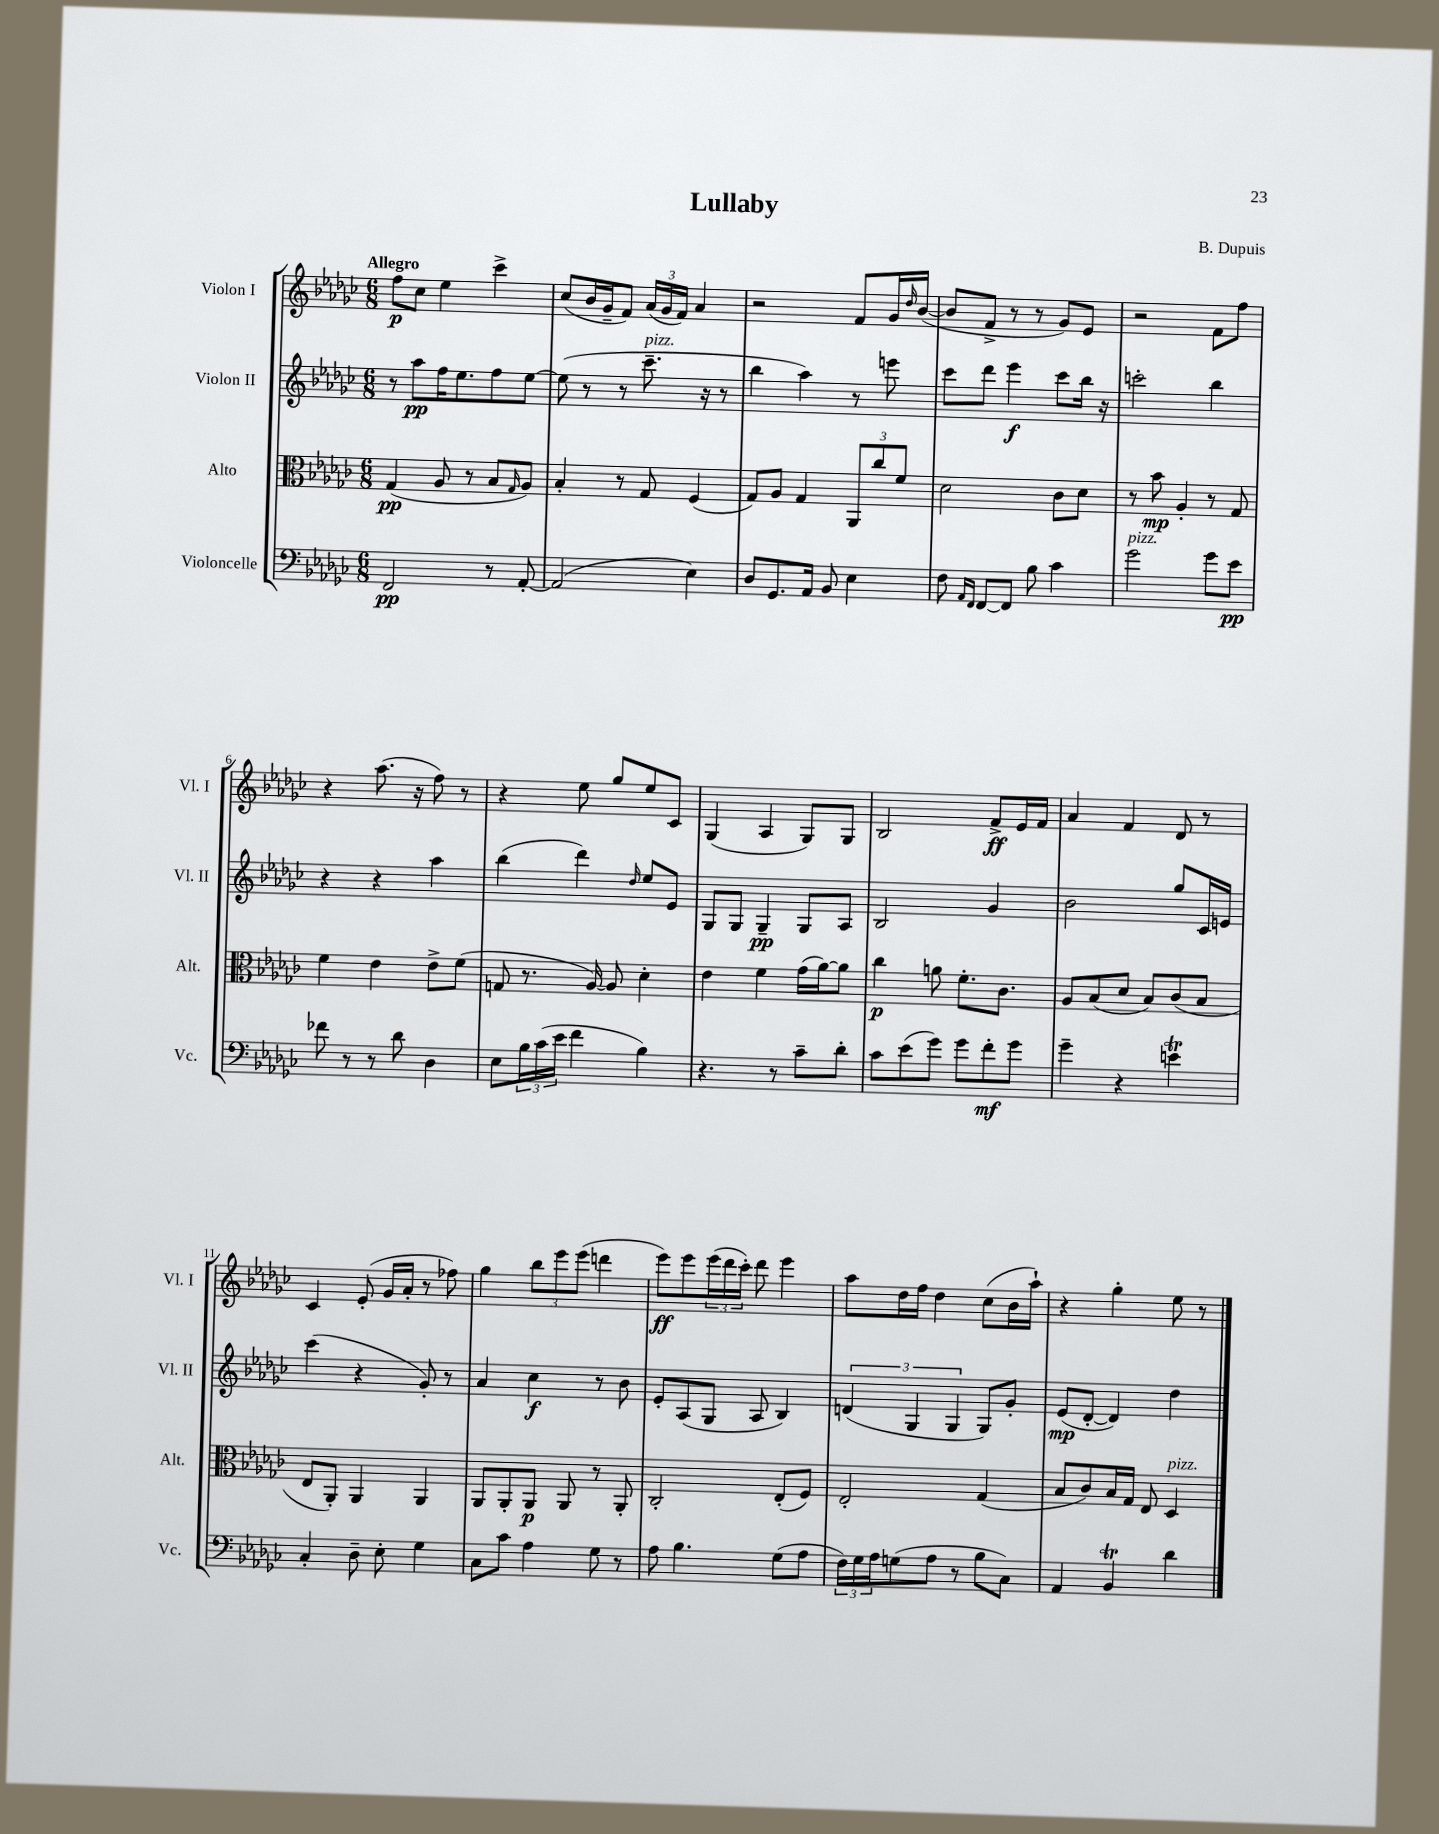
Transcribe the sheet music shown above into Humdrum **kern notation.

**kern	**kern	**kern	**kern
*staff4	*staff3	*staff2	*staff1
*clefF4	*clefC3	*clefG2	*clefG2
*k[b-e-a-d-g-c-]	*k[b-e-a-d-g-c-]	*k[b-e-a-d-g-c-]	*k[b-e-a-d-g-c-]
*M6/8	*M6/8	*M6/8	*M6/8
2FF/	(4G-/	8r	8ff\L
.	.	8aa-\L	8cc-\J
.	8A-/	16ff\K	4ee-\
.	.	8.ee-\	.
.	8r	.	.
8r	8B-/L	8ff\	4ccc-^\
.	16qqG-/	.	.
[8AA-'/	8A-/J)	[8ee-\J	.
=	=	=	=
(2AA-/]	4B-'/	(8ee-\]	(8cc-/L
.	.	8r	16b-/L
.	.	.	16g-~/J
.	8r	8r	8f/J)
.	8G-/	8.ccc-~\	(24a-/LL
.	.	.	24g-/
.	.	.	24f/JJ)
4E-\)	(4F/	.	4a-/
.	.	16r	.
.	.	8r	.
=	=	=	=
8D-/L	8G-/L)	4bb-\	2r
8.GG-/	8A-/J	.	.
.	4G-/	4aa-\)	.
16AA-/Jk	.	.	.
8BB-/	.	.	.
4E-\	12AA-/L	8r	8f/L
.	12cc-/	.	.
.	.	8eee\	16g-/L
.	12f/J	.	.
.	.	.	16qqdd-/
.	.	.	([16b-/JJ
=	=	=	=
8F\	2d-\	8ccc-\L	8b-/]L
16qqAA-/LL	.	.	.
16qqFF/JJ	.	.	.
[8FF/L	.	8ddd-\J	8f^/J
8FF/]J	.	4eee-\	8r
8B-\	.	.	8r
4c-\	8c-\L	8ccc-\L	8g-/L)
.	8d-\J	16bb-\Jk	8e-/J
.	.	16r	.
=	=	=	=
2g-\	8r	2ccc'\	2r
.	8b-\	.	.
.	4A-'/	.	.
8g-\L	8r	4bb-\	8f\L
8e-\J	8G-/	.	8ff\J
=	=	=	=
8f-\	4f\	4r	4r
8r	.	.	.
8r	4e-\	4r	(8.aa-\
8d-\	.	.	.
.	.	.	16r
4D-\	8e-^\L	4aa-\	8ff\)
.	(8f\J	.	8r
=	=	=	=
8E-\L	8G/	(4bb-\	4r
24B-\L	8.r	.	.
(24c-\	.	.	.
24e-\JJ	.	.	.
4f\	.	4ddd-\)	8ee-\
.	[16A-/)	.	.
.	8A-/]	.	8gg-/L
.	.	16qqdd-/	.
4B-\)	4d-'\	8ee-/L	8ee-/
.	.	8e-/J	8c-/J
=	=	=	=
4.r	4e-\	8G-/L	(4G-/
.	.	8G-/J	.
.	4f\	4G-~/	4A-/
8r	.	.	.
8c-~\L	(16g-\LL	8G-/L	8G-/L)
.	[16a-\J)	.	.
8d-'\J	8a-\]J	8A-/J	8G-/J
=	=	=	=
8c-\L	4cc-\	2B-/	2B-/
(8e-\	.	.	.
8g-\J)	8a\	.	.
8g-\L	8.f'\L	.	.
8f'\	.	4g-/	8f^/L
.	8.c-\J	.	.
8g-\J	.	.	16e-/L
.	.	.	16f/JJ
=	=	=	=
4g-~\	8A-/L	2b-\	4a-/
.	(8B-/	.	.
4r	8d-/J	.	4f/
.	8B-/L)	.	.
4e\	(8c-/	8gg-/L	8d-/
.	8B-/J	16c-/L	8r
.	.	16e/JJ	.
=	=	=	=
4C-'/	8E-/L	(4ccc-\	4c-/
.	8AA-'/J)	.	.
8D-~\	4AA-/	4r	(8e-'/
8E-'\	.	.	16g-/LL
.	.	.	16a-'/JJ
4G-\	4AA-/	8g-'/)	8r
.	.	8r	8ff-\)
=	=	=	=
8C-\L	8AA-/L	4a-/	4gg-\
8c-\J	8AA-'/	.	.
4A-\	8AA-/J	4cc-\	12bb-\L
.	.	.	12eee-\
.	8AA-/	.	.
.	.	.	(12eee-\J
8G-\	8r	8r	4ddd\
8r	8AA-'/	8b-\	.
=	=	=	=
8A-\	2C-'/	8e-'/L	8eee-\L)
4.B-\	.	(8A-/	8eee-\
.	.	8G-/J	(24eee-\L
.	.	.	24ddd-\
.	.	.	24ccc-'\JJ)
.	.	8A-/	8ddd-\
(8G-\L	(8E-'/L	4B-/)	4eee-\
8A-\J	8F/J)	.	.
=	=	=	=
24F\LL)	2E-'/	(6d/	8aa-\L
24G-\	.	.	.
24A-\J	.	.	.
(8G\	.	.	16dd-\L
.	.	6G-/	.
.	.	.	16ff\JJ
8A-\J	.	.	4dd-\
.	.	6G-/	.
8r	.	.	.
8B-\L	(4G-/	8G-/L)	(8cc-\L
8C-\J)	.	8g-'/J	16b-\L
.	.	.	16aa-`\JJ)
=	=	=	=
4AA-/	8B-/L	(8e-/L	4r
.	8c-/)	[8d-'/J	.
4BB-/	16B-/L	4d-/])	4gg-'\
.	16G-/JJ	.	.
.	8E-/	.	.
4d-\	4D-/	4dd-\	8ee-\
.	.	.	8r
==	==	==	==
*-	*-	*-	*-
